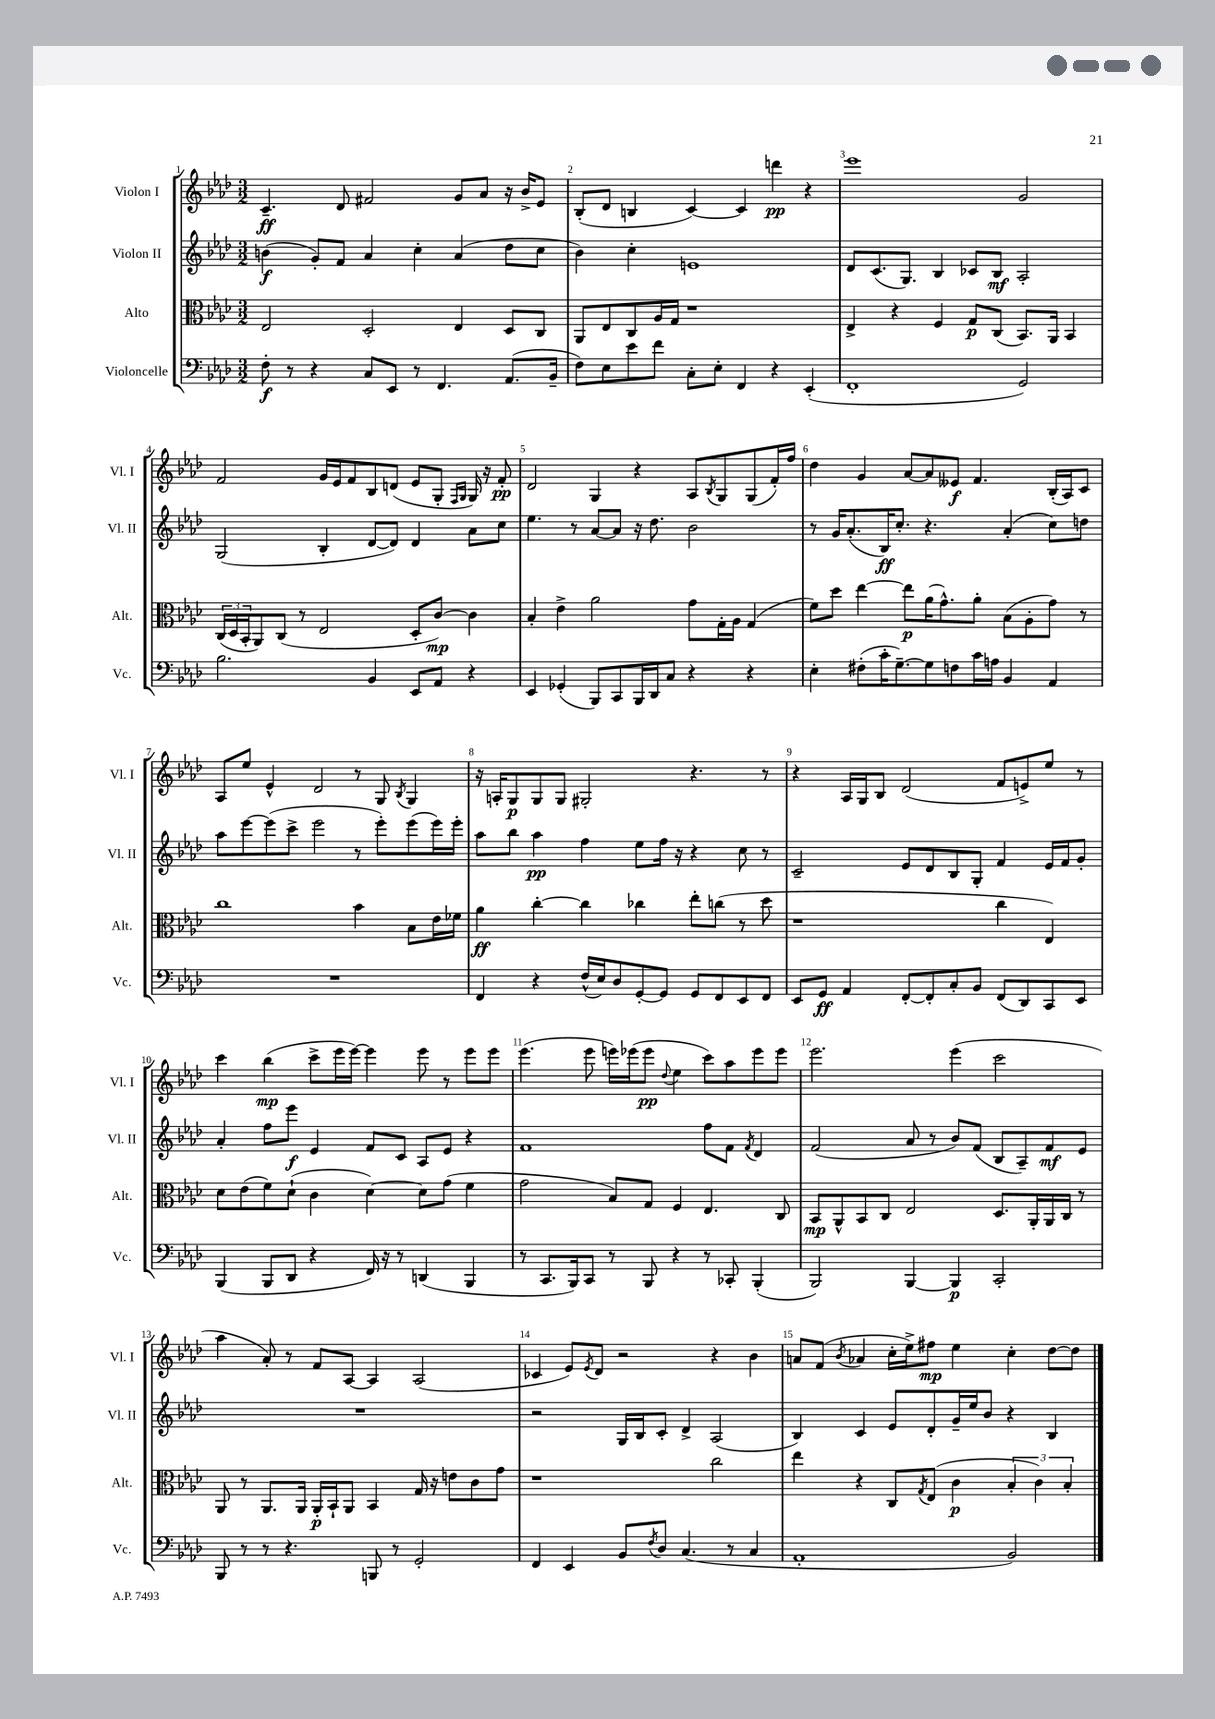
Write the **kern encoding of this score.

**kern	**kern	**kern	**kern
*staff4	*staff3	*staff2	*staff1
*clefF4	*clefC3	*clefG2	*clefG2
*k[b-e-a-d-]	*k[b-e-a-d-]	*k[b-e-a-d-]	*k[b-e-a-d-]
*M3/2	*M3/2	*M3/2	*M3/2
8F'	2E-	(4b	4.c~
8r	.	.	.
4r	.	8g')	.
.	.	8f	8d-
8C	2D-'	4a-	2f#
8EE-	.	.	.
8r	.	4cc'	.
4.FF	.	.	.
.	4E-	(4a-	8g
.	.	.	8a-
(8.AA-	8D-	8dd-	16r
.	.	.	16b-^
.	8C	8cc	8e-
16BB-~	.	.	.
=	=	=	=
8F)	8AA-	4b-)	(8B-'
8E-	8E-	.	8d-
8e-	8C	4cc'	4B
8f	16A-	.	.
.	16G	.	.
8C'	1r	1e	[4c)
8E-'	.	.	.
4FF	.	.	4c]
4r	.	.	4ddd
(4EE-'	.	.	4r
=	=	=	=
1FF'	4E-^	8d-	1eee-
.	.	(8.c	.
.	4r	.	.
.	.	8.G)	.
.	4F	4B-	.
.	8G	8c-	.
.	(8C	8B-	.
2GG)	8.BB-)	2A-'	2g
.	16AA-	.	.
.	4BB-	.	.
=	=	=	=
2.B-	(24C	(2G	2f
.	24D-	.	.
.	24BB-'	.	.
.	8AA-)	.	.
.	(8C	.	.
.	8r	.	.
.	2E-	4B-'	16g
.	.	.	16e-
.	.	.	8f
4BB-	.	[8d-	8B-
.	.	8d-])	(8d
8EE-	8D-'	4d-	8e-
8AA-	[8c)	.	8G'
.	.	.	16qqF
.	.	.	16qqG
4r	4c]	8a-	16G)
.	.	.	16r
.	.	8cc	8f'
=	=	=	=
4EE-	4B-'	4.ee-	2d-
(4GG-'	4e-^	.	.
.	.	8r	.
8BBB-)	2a-	[8a-	4G
8CC	.	8a-]	.
16BBB-	.	16r	4r
16DD-	.	8.dd-	.
8C	.	.	.
4r	8g	2b-	8A-
.	.	.	8qB-
.	16G'	.	8G
.	16A-	.	.
4r	(4G	.	(8G
.	.	.	16f')
.	.	.	16ff
=	=	=	=
4E-'	8f)	8r	4dd-
.	8dd-	16g	.
.	.	(8.a-'	.
(8F#'	[4ee-	.	4g
16c'	.	16B-)	.
[8.G~)	.	8.cc'	.
.	8ee-]	.	[8a-
8G]	(16a-	4.r	8a-]
.	8.g^^)	.	.
8F	.	.	8e--
16c	8a-'	.	4.f
16A	.	.	.
4BB-	(8B-	(4a-'	.
.	8A-'	.	.
4AA-	8g)	8cc)	(16B-'
.	.	.	16A-)
.	8r	8dd	8c
=	=	=	=
1.r	1cc	8aa-	8A-
.	.	[8eee-	8ee-
.	.	(8eee-]	4e-^^
.	.	8ccc^	.
.	.	2eee-	2d-
.	4b-	8r	8r
.	.	8eee-')	8G
.	.	.	8qB-
.	8B-	(8eee-	4G
.	16e-	16eee-)	.
.	16f-	16eee-'	.
=	=	=	=
4FF	4a-	8aa-	16r
.	.	.	16A'
.	.	8bb-	8G
4r	[4cc'	4aa-	8G
.	.	.	8G
(16F^^	4cc]	4ff	2G#'
16E-)	.	.	.
8D-	.	.	.
[8GG'	4cc-	8ee-	.
8GG]	.	16ff	.
.	.	16r	.
8GG	8ee-'	4r	4.r
8FF	(8cc	.	.
8EE-	8r	8cc	.
8FF	8dd-	8r	8r
=	=	=	=
8EE-	1r	2c~	4r
8GG	.	.	.
4AA-	.	.	16A-
.	.	.	16G
.	.	.	8B-
[8FF'	.	8e-	(2d-
8FF']	.	8d-	.
8C'	.	8B-	.
8BB-	.	8G'	.
(8FF	4cc	4f	8f
8DD-)	.	.	8e^)
8CC	4E-)	16e-	8ee-
.	.	16f	.
8EE-	.	8g'	8r
=	=	=	=
(4BBB-	8d-	4a-'	4ccc
.	(8e-	.	.
8BBB-	8f)	8ff	(4bb-
8DD-	(8d-`	8eee-	.
4r	4c	4e-	8ccc^
.	.	.	16eee-
.	.	.	[16eee-)
16FF)	[4d-)	8f	4eee-]
16r	.	.	.
8r	.	8c	.
(4DD	8d-]	8A-	8eee-
.	(8g	8e-	8r
4BBB-	4f	4r	8eee-
.	.	.	8eee-
=	=	=	=
8r	2g	1f	(4.eee-
8.CC	.	.	.
16BBB-)	.	.	.
8CC	.	.	8eee-
8r	8B-)	.	16eee)
.	.	.	(16eee-
8BBB-	8G	.	8eee-
.	.	.	8qqdd-
4r	4F	.	4ee-
8r	4.E-	8ff	8ccc)
8CC-'	.	8f	8aa-
.	.	8qf	.
(4BBB-'	.	4d-	8eee-
.	8C	.	8eee-
=	=	=	=
2BBB-)	8BB-	(2f	2.eee-
.	8AA-^^	.	.
.	8BB-	.	.
.	8C	.	.
[4BBB-	2E-	8a-	.
.	.	8r	.
4BBB-]	.	8b-)	(4eee-
.	.	(8f	.
2CC'	8.D-	8B-	2ccc
.	.	8A-~)	.
.	16AA-'	.	.
.	16AA-	8f	.
.	16C	.	.
.	8r	8e-	.
=	=	=	=
8BBB-	8AA-	1.r	4aa-
8r	8r	.	.
8r	8.AA-	.	8a-')
4.r	.	.	8r
.	16AA-	.	.
.	16AA-'	.	8f
.	16BB-`	.	.
.	8AA-	.	[8A-
8BBB	4BB-	.	4A-]
8r	.	.	.
2GG'	16G	.	(2A-
.	16r	.	.
.	8e	.	.
.	8c	.	.
.	8g	.	.
=	=	=	=
4FF	1r	2r	4c-
4EE-	.	.	8e-)
.	.	.	8qe-
.	.	.	8d-
8BB-	.	16G	2r
.	.	16B-	.
8qF	.	.	.
8D-	.	8c'	.
(4.C	.	4d-^	.
.	2cc	(2A-	4r
8r	.	.	.
4C	.	.	4b-
=	=	=	=
1AA-'	4ee-	4B-)	8a
.	.	.	(8f
.	.	.	8qb-
.	4r	4c	4a-
.	8C	8e-	16cc'
.	.	.	16ee-^)
.	8qG	.	.
.	(8E-	8d-'	8ff#
.	4c	16g~	4ee-
.	.	16ee-	.
.	.	8b-	.
2BB-)	6B-'	4r	4cc'
.	6c)	.	.
.	.	4B-	[8dd-
.	6B-'	.	.
.	.	.	8dd-]
==	==	==	==
*-	*-	*-	*-
